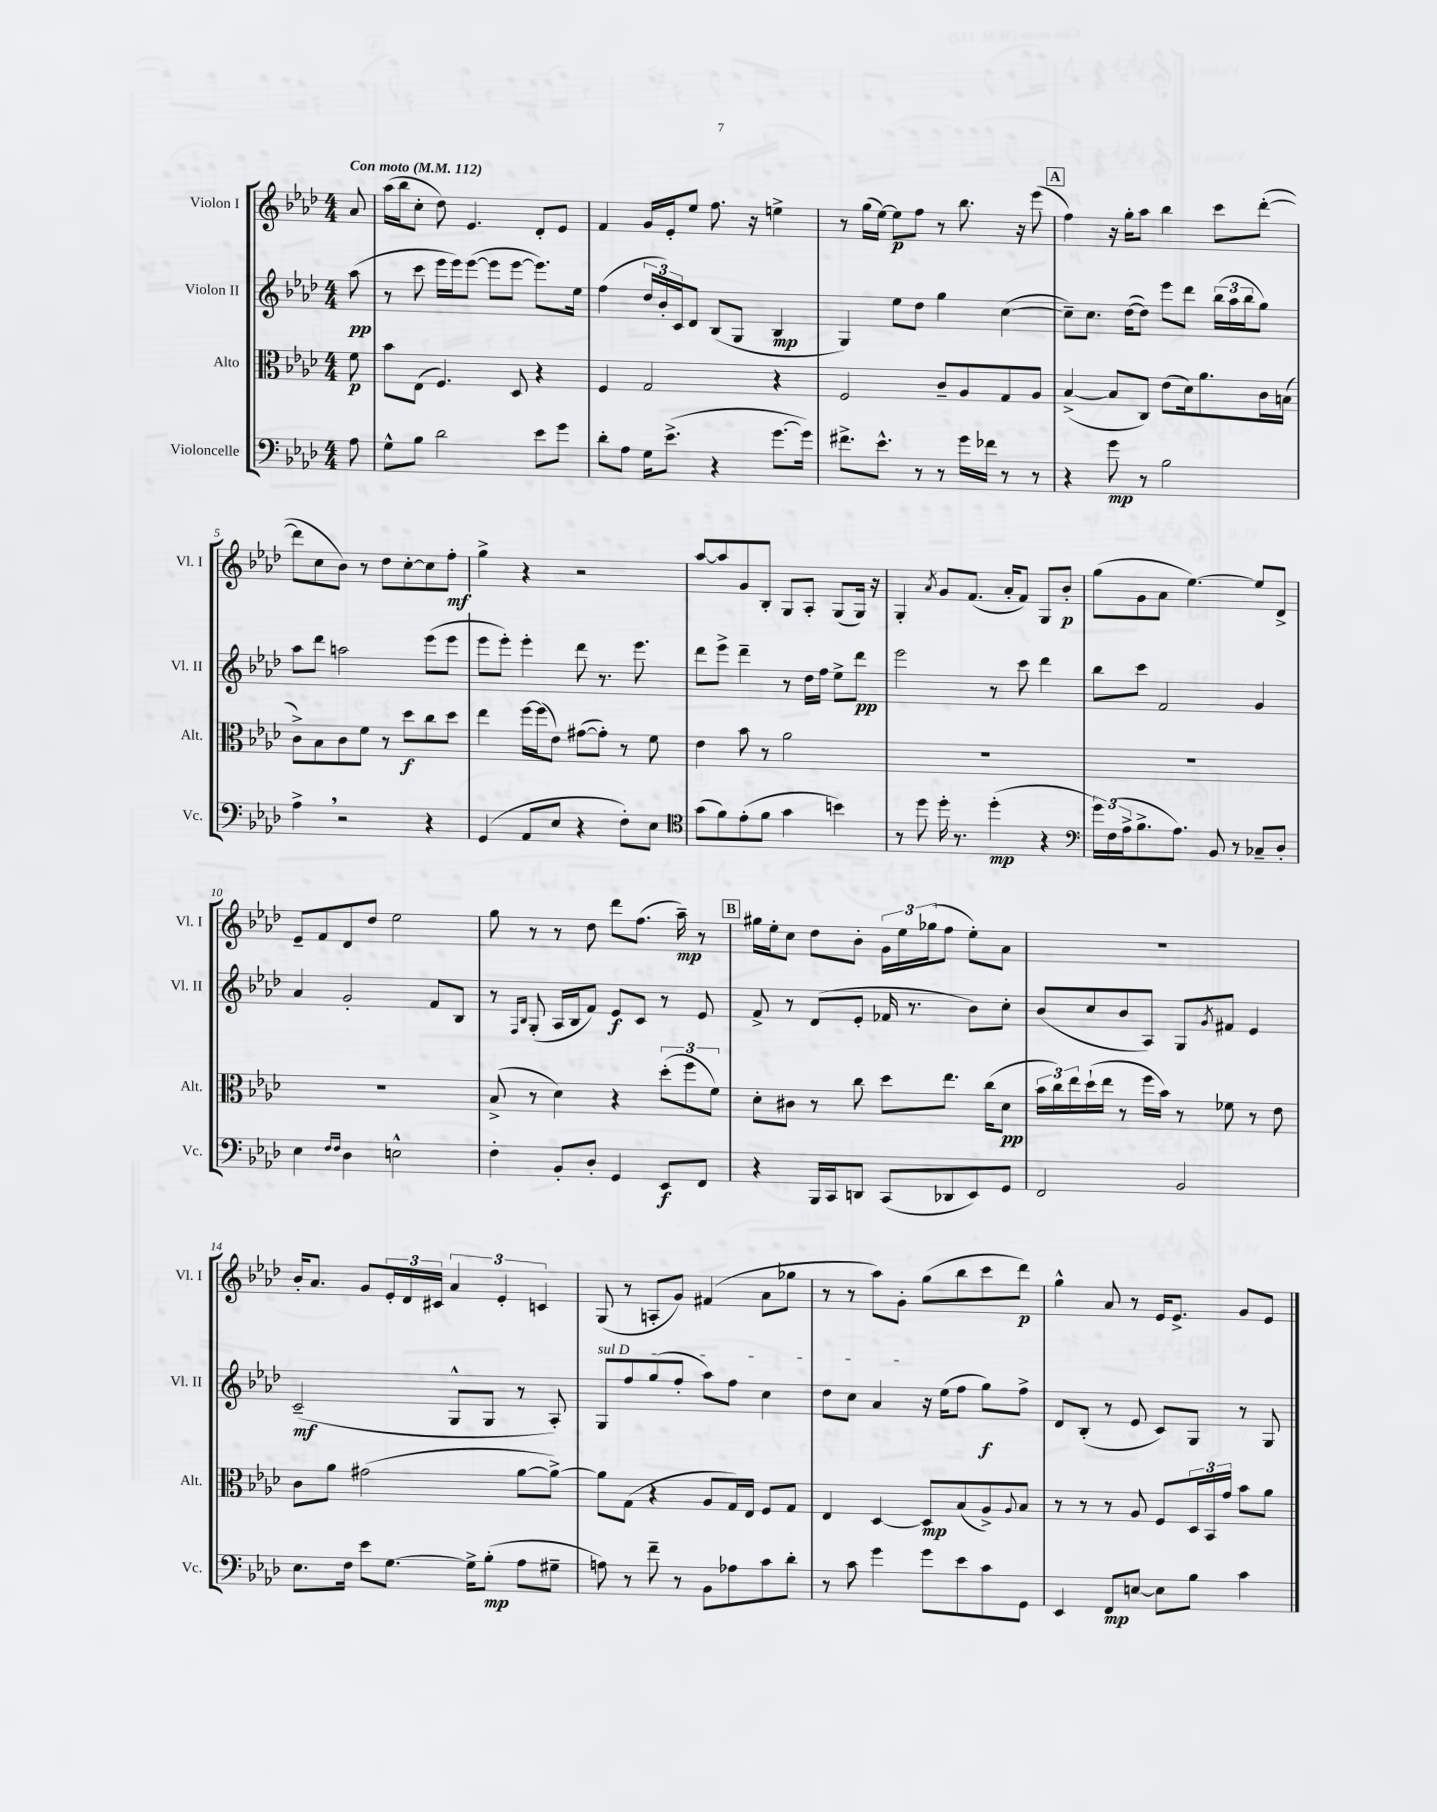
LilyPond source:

<<
\new StaffGroup <<
\new Staff = "s0" \with { instrumentName = "Violon I" shortInstrumentName = "Vl. I" } {
    \clef treble \key aes \major \numericTimeSignature \time 4/4 \partial 8 \tempo "Con moto" 4 = 112
    aes'8 |
    aes''16( bes''16 c''8-. des''8) ees'4. des'8-. ees'8 |
    f'4 g'16 ees'16-. ees''8 f''8. r16 e''4-> |
    r8 g''16( ees''16~) ees''8\p f''8 r8 bes''8. r16 ees'''8( |
    \mark \markup { \box "A" } f''4) r16 g''16-. aes''8 bes''4 c'''8 des'''8~-.( |
    des'''8 c''8 bes'8) r8 des''8 c''8~-. c''8 f''8-.\mf |
    g''4-> r4 r2 |
    aes''8~ aes''8 g'8 bes8-. g8 aes8-. g8( g16) r16 |
    g4-. \acciaccatura { aes'8 } g'8 f'8.( aes'16-. f'8) g8 bes'8-.\p |
    g''8( g'8 aes'8 ees''4.~) ees''8 des'8-> |
    ees'8-- f'8 des'8 des''8 ees''2 |
    g''8 r8 r8 des''8 des'''8 f''8.( aes''16--\mp) r8 |
    \mark \markup { \box "B" } gis''16 ees''16-. c''8 des''8 bes'8-. \tuplet 3/2 { g'16 ees''16 ges''16( } f''8 ees''8-.) aes'8 |
    r1 |
    bes'16-. aes'8. g'8 \tuplet 3/2 { ees'16-. des'16 cis'16 } \tuplet 3/2 { aes'4 ees'4-. c'4 } |
    g8( r8 a8-. g'8) fis'4( aes'8 ges''8 |
    r8 r8 aes''8) g'8-. g''8( bes''8 c'''8 des'''8\p) |
    g''4-^ aes'8 r8 ees'16 ees'8.-> g'8 ees'8 \bar "|." |
}
\new Staff = "s1" \with { instrumentName = "Violon II" shortInstrumentName = "Vl. II" } {
    \clef treble \key aes \major \numericTimeSignature \time 4/4 \partial 8
    aes''8\pp( |
    r8 c'''8 ees'''16 ees'''16) ees'''8~( ees'''8 ees'''8~ ees'''8.) ees''16 |
    f''4( \tuplet 3/2 { des''16 bes'16-.) c'16 } des'8 bes8( g8 bes4\mp |
    g4) ees''8 des''8 g''4 c''4~( |
    \mark \markup { \box "A" } c''8--) c''8. des''16~( des''8) ees'''8 des'''8 \tuplet 3/2 { bes''16( aes''16 bes''16 } g''8) |
    aes''8 des'''8 a''2 ees'''8( ees'''8 |
    ees'''8 ees'''8-.) ees'''4-. des'''8 r8. ees'''8. |
    des'''8 ees'''8-> des'''4-- r8 des''16 f''16 ees''8-> des'''8\pp |
    ees'''2 r8 c'''8 des'''4 |
    bes''8 c'''8 f'2 g'4 |
    aes'4 g'2-. f'8 bes8 |
    r8 \grace { f16 bes16 } g8-.( aes16 bes16 f'8) ees'8\f c'8 r8 ees'8 |
    \mark \markup { \box "B" } f'8-> r8 des'8( ees'8-. fes'16 r8. bes'8) c''8-. |
    bes'8( c''8 bes'8 aes8) g8 \acciaccatura { g'8 } fis'8 ees'4 |
    c'2--\mf( g8-^ g8 r8 aes8-.) |
    \once \override TextSpanner.bound-details.left.text = \markup { \italic "sul D" } g8\startTextSpan f''8 g''8( f''8-. aes''8) f''8 c''4 |
    des''8 c''8 aes'4\stopTextSpan r16 ees''16( f''8 g''8\f) f''8-> |
    des'8 bes8-.( r8 ees'8 c'8) g8 r8 g8 \bar "|." |
}
\new Staff = "s2" \with { instrumentName = "Alto" shortInstrumentName = "Alt." } {
    \clef alto \key aes \major \numericTimeSignature \time 4/4 \partial 8
    f'8\p |
    bes'8 ees8( f4.) des8 r4 |
    f4 g2 r4 |
    f2 c'8-- aes8 g8 aes8 |
    \mark \markup { \box "A" } bes4~->( bes8 c8) ees'8( des'16) aes'8. c'16 b16( |
    c'8->) bes8 c'8 f'8 r8 des''8\f c''8 des''8 |
    ees''4 f''16~ f''16( ees'8) gis'8~( gis'8-.) r8 f'8 |
    ees'4 bes'8 r8 aes'2 |
    R1 |
    R1 |
    R1 |
    bes8->( r8 des'4) r4 \tuplet 3/2 { des''8-.( f''8 f'8) } |
    \mark \markup { \box "B" } des'8-. cis'8 r8 c''8 des''8 ees''8. c''16( des'8\pp |
    \tuplet 3/2 { bes'16 c''16) ees''16 } des''16-!( ees''16 r8 f''16 bes'16) r8 fes'8 r8 ees'8 |
    c'8 aes'8 gis'2( aes'8~ aes'8~->) |
    aes'8 g8( r4 aes8 g16) ees16 f8 g8 |
    ees4 des4~ des8\mp bes8( aes8->) \appoggiatura { aes8 } bes8 |
    r8 r8 r8 aes8 f8 \tuplet 3/2 { des16 bes,16 g'16 } bes'8 aes'8 \bar "|." |
}
\new Staff = "s3" \with { instrumentName = "Violoncelle" shortInstrumentName = "Vc." } {
    \clef bass \key aes \major \numericTimeSignature \time 4/4 \partial 8
    aes8 |
    g8-^ bes8 des'2 ees'8 g'8 |
    des'8-. aes8 g16 ees'8.->( r4 g'8.~ g'16) |
    fis'8.-> ees'8.-^ r8 r8 g'16 fes'16 r8 r8 |
    \mark \markup { \box "A" } r4 g'8\mp r8 bes2 |
    aes4-> \breathe r2 r4 |
    g,4( aes,8 ees8 r4 f8-.) ees8 |
    \clef tenor g'8( f'8) ees'8-.( f'8 g'4 b'4) |
    r8 des''8 des''16-. r8. des''4-.\mp( r4 |
    \clef bass \tuplet 3/2 { g'16) f16( aes16-> } bes8.-> aes8.) bes,8 r8 ces8-- des8-. |
    ees4 \grace { f16 f16 } des4 e2-^ |
    f4-. bes,8-. des8-. g,4 ees,8\f f,8 |
    \mark \markup { \box "B" } r4 bes,,16 c,16 d,8 c,8( des,8 ees,8) g,8 |
    f,2 bes,2 |
    ees8. f16 ees'8 g8.~ g16-> bes8-.\mp( aes8 gis8-- |
    a8) r8 f'8-- r8 bes,8 aes8 c'8 des'8-. |
    r8 c'8 g'4 g'8 ees'8 c'8 g,8 |
    ees,4 f,8\mp e8~ e8 bes8 c'4 \bar "|." |
}
>>
>>
